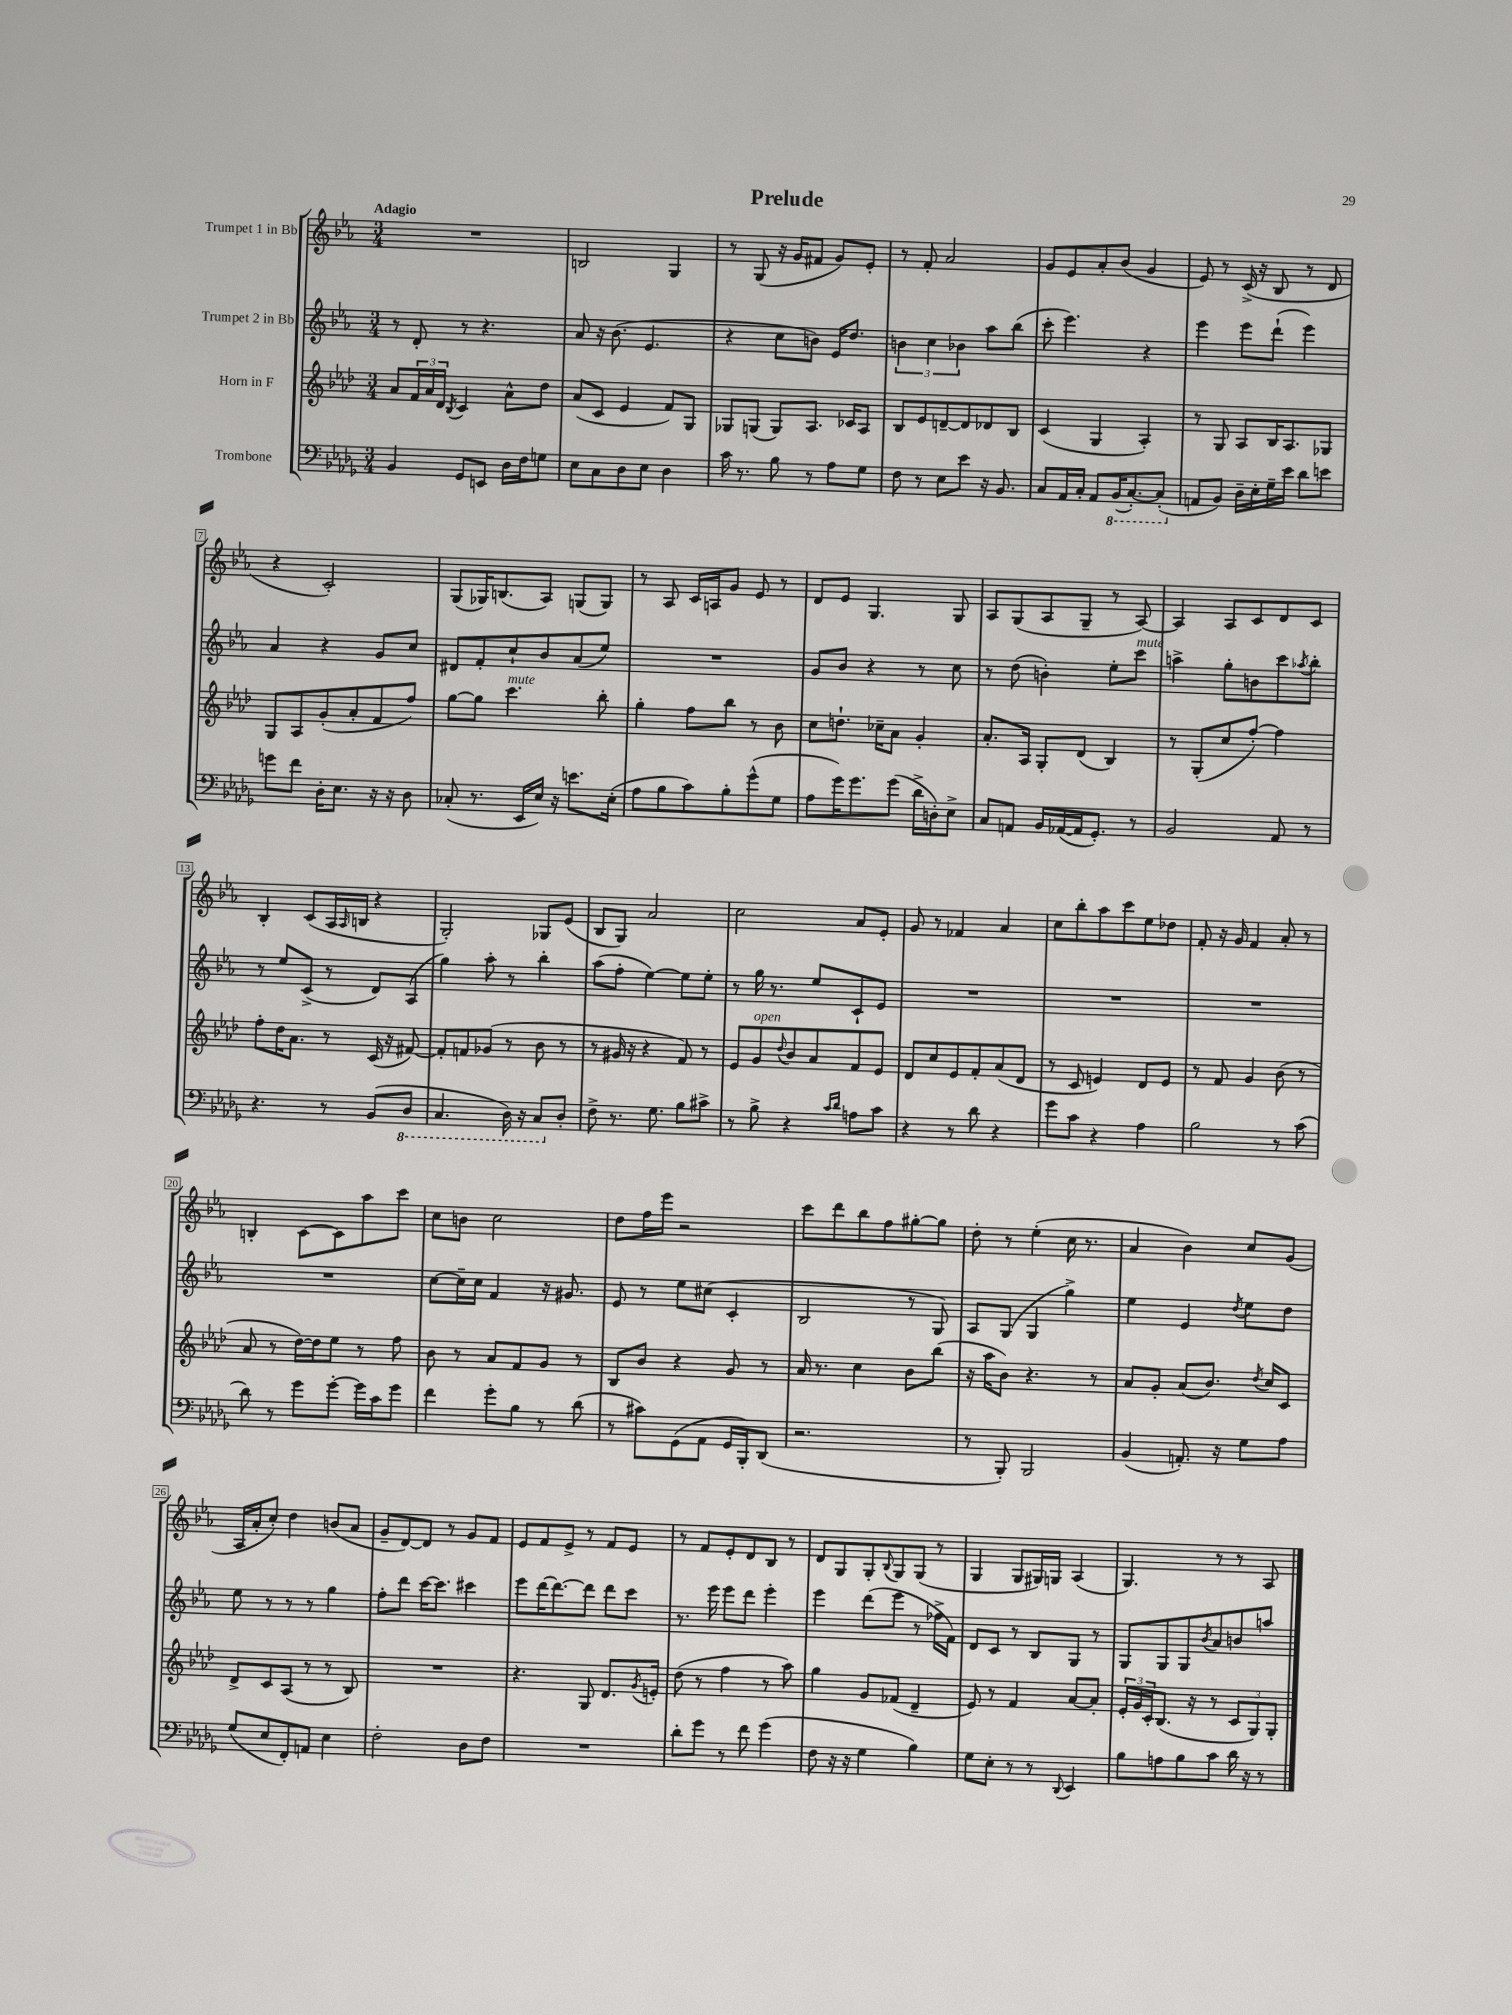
\header { title = "Prelude" }
<<
\new StaffGroup <<
\new Staff = "s0" \with { instrumentName = "Trumpet 1 in Bb" } {
    \clef treble \key ees \major \numericTimeSignature \time 3/4 \tempo "Adagio"
    R2. |
    b2 g4 |
    r8 g8( r16 g'16 fis'8 g'8) ees'8-. |
    r8 f'8-. aes'2 |
    g'8 ees'8 aes'8-. bes'8( g'4 |
    ees'8) r8 c'16->( r16 bes8 r8 d'8 |
    r4 c'2-.) |
    g8( ges16) b8.( aes8) g8( g8) |
    r8 aes8 c'16 a16 g'8 ees'8 r8 |
    d'8 ees'8 g4. g8 |
    aes8 g8( aes8 g8-- r8 aes8~) |
    aes4 aes8 c'8 d'8 c'8 |
    bes4-. c'8( aes16 \grace { aes16 } b16 r4 |
    g2-.) ges8 ees'8( |
    bes8 g8) aes'2 |
    c''2 aes'8 ees'8-. |
    g'8 r8 fes'4 aes'4 |
    c''8 bes''8-. aes''8 c'''8 ees''8 des''8 |
    f'8-. r16 g'16 f'4 aes'8-. r8 |
    b4-. c'8~ c'8 aes''8 c'''8 |
    c''8 b'8 c''2 |
    d''8 f''16 ees'''16 r2 |
    c'''8 d'''8 bes''8 f''8 gis''8~-. gis''8 |
    d''8-. r8 ees''4-.( c''16 r8. |
    aes'4 bes'4) c''8 g'8( |
    aes16 aes'16-. c''8-.) d''4 b'8( aes'8 |
    g'8-- d'8~) d'8 r8 g'8 f'8 |
    ees'8 f'8 ees'8-> r8 f'8 ees'8 |
    r8 f'8 ees'8-. d'8 bes8 r8 |
    d'8 g8 g8-. \appoggiatura { bes8 } g8 g8( r8 |
    g4 g8 gis16) g16 aes4( |
    g4.) r8 r8 aes8 \bar "|." |
}
\new Staff = "s1" \with { instrumentName = "Trumpet 2 in Bb" } {
    \clef treble \key ees \major \numericTimeSignature \time 3/4
    r8 d'8-. r8 r4. |
    aes'8 r16 bes'8.( ees'4. |
    r4 c''8 b'8) ees'16 d''8. |
    \tuplet 3/2 { b'4 c''4 bes'4 } aes''8 bes''8( |
    c'''8-. ees'''4.) r4 |
    ees'''4 ees'''8 d'''8-!( ees'''4) |
    aes'4 r4 g'8 c''8 |
    dis'8 f'8-. c''8-! bes'8 aes'8( ees''8) |
    R2. |
    g'8 bes'8 r4 r8 c''8 |
    r8 d''8( b'4-.) ees''8-. c'''8^\markup { \italic "mute" } |
    a''4-> g''8-. b'8 c'''8 \acciaccatura { aes''8 } bes''8-. |
    r8 ees''8 c'8->( r8 d'8) aes8( |
    g''4) aes''8-. r8 bes''4-. |
    aes''8( f''8-. ees''4~) ees''8 ees''8-. |
    r8 g''16 r8. ees''8 c'8-! ees'8 |
    R2. |
    R2. |
    R2. |
    R2. |
    c''8~ c''16-- c''16 f'4 r16 gis'8. |
    ees'8 r8 ees''8 cis''8( c'4-. |
    bes2 r8 g8) |
    aes8 g8( g4 g''4->) |
    ees''4 ees'4 \acciaccatura { d''8 } ees''8 d''8 |
    ees''8 r8 r8 r8 g''4 |
    f''8-. d'''8 c'''16~ c'''8. cis'''4 |
    ees'''8 d'''16~ d'''8.~ d'''8 d'''8 c'''8 |
    r8. ees'''16 ees'''8 d'''8 ees'''4-. |
    ees'''4 d'''8( ees'''8 r8 fes''16-> f'16) |
    d'8 c'8 r8 bes8 g8 r8 |
    g8 g8 g8 \acciaccatura { bes'8 } aes'8 b'8 a''8 \bar "|." |
}
\new Staff = "s2" \with { instrumentName = "Horn in F" } {
    \clef treble \key aes \major \numericTimeSignature \time 3/4
    aes'8 \tuplet 3/2 { f'16 aes'16 des'16 } \acciaccatura { bes8 } c'4 aes'8-^ des''8 |
    aes'8( c'8 ees'4 f'8) g8 |
    ges8 g8( g8) aes8. ces'16 aes8 |
    bes8 ees'8 d'8~-- d'8 des'8 bes8 |
    c'4( g4 aes4-.) |
    r8 g8 aes8 bes16 aes8. ges8 |
    g8 aes8 g'8-.( aes'8-. f'8 f''8) |
    g''8~ g''8 c'''4.^\markup { \italic "mute" } bes''8-. |
    g''4-. f''8 bes''8 r8 bes'8 |
    c''8 d''8.-! ces''16-- aes'8 g'4-. |
    aes'8.-. aes16 g8-. des'8( bes4) |
    r8 g8-.( c''8 f''8~-.) f''4 |
    f''8-. des''16 aes'8. r8 c'16( r16 fis'8~) |
    fis'8-. f'8 ges'8( r8 bes'8 r8 |
    r8 gis'16 r16 r4 f'8) r8 |
    ees'8 g'8^\markup { \italic "open" } \appoggiatura { des''8 } bes'8 aes'8 f'8 ees'8 |
    des'8 c''8 ees'8 f'8-. aes'8( des'8 |
    r8 c'8 e'4) des'8 e'8 |
    r8 f'8 g'4 bes'8( r8 |
    aes'8 r8 des''16~) des''16 ees''8 r8 f''8 |
    bes'8 r8 aes'8 f'8 g'8 r8 |
    bes8 bes'8 r4 g'8 r8 |
    aes'16 r8. c''4 bes'8 bes''8( |
    r16 aes''16 bes'8) r4. r8 |
    aes'8 g'8-. aes'8( bes'8.) \acciaccatura { des''8 } c''16 c'8 |
    des'8-> c'8 aes8( r8 r8 bes8) |
    R2. |
    r4. g8 des'8. \acciaccatura { g'8 } e'16-. |
    des''8( r8 f''4 r8 aes''8) |
    g''4 g'8 fes'8( des'4-- |
    ees'8) r8 f'4 aes'8~ aes'8-. |
    \tuplet 3/2 { ees'16-. g'16 c'16-. } bes8.( r16 r8 \tuplet 3/2 { c'8 g8) g8-. } \bar "|." |
}
\new Staff = "s3" \with { instrumentName = "Trombone" } {
    \clef bass \key des \major \numericTimeSignature \time 3/4
    bes,4 ges,8 e,8 des16 f16 g8 |
    ees8 c8 des8 ees8 des4 |
    c'16 r8. bes8 r8 aes8 ges8 |
    f8 r8 ees8 ees'8 r16 bes,8. |
    c8 aes,16 c16-. aes,8 \ottava #-1 bes,,16( c,8.~-.) c,8-.( \ottava #0 |
    a,8 bes,8) des16-- ees16-. ges16-- ees'16 des'8 e'8 |
    g'8 f'8 des16-. ees8. r16 r16 des8 |
    ces8-.( r8. ees,16 ees16) r16 e'8. ees16-.( |
    aes8 bes8 c'8) bes8-. ges'8-^( ges8 |
    aes8 ges'16) ges'8. ges'8( des'16-> d16-.) ees8-> |
    c8 a,8 bes,16 aes,16~( aes,16 ges,8.-.) r8 |
    bes,2 aes,8 r8 |
    r4. r8 bes,8( \ottava #-1 des,8 |
    c,4. des,16) r16 c,8 \ottava #0 des8-. |
    f8-> r8. ges8. bes8 cis'8-> |
    r8 bes8-> r4 \grace { c'16 des'16 } a8 c'8 |
    r4 r8 des'8 r4 |
    ges'8 c'8 r4 aes4 |
    bes2 r8 c'8( |
    des'8) r8 ges'8 ges'8~-. ges'16 c'16 ges'8 |
    f'4 ges'8-. bes8 r8 des'8( |
    r8 cis'8) ges,8( aes,8 ges,16 bes,,16-.) des,8( |
    r2. |
    r8 bes,,8-.) bes,,2 |
    bes,4( a,8.-.) r16 ges8 aes8 |
    ges8( ees8 f,8-.) a,8 ees4 |
    f2-. des8 f8 |
    R2. |
    des'8-. ges'8 r8 f'8 ges'4( |
    f8 r16 r16 ges4 bes4) |
    ges8 ees8-. r8 r8 \appoggiatura { des,8 } ees,4 |
    bes8 a8 bes8 c'8 des'16 r16 r8 \bar "|." |
}
>>
>>
\layout { \context { \Score \override BarNumber.stencil = #(make-stencil-boxer 0.1 0.3 ly:text-interface::print) } }
